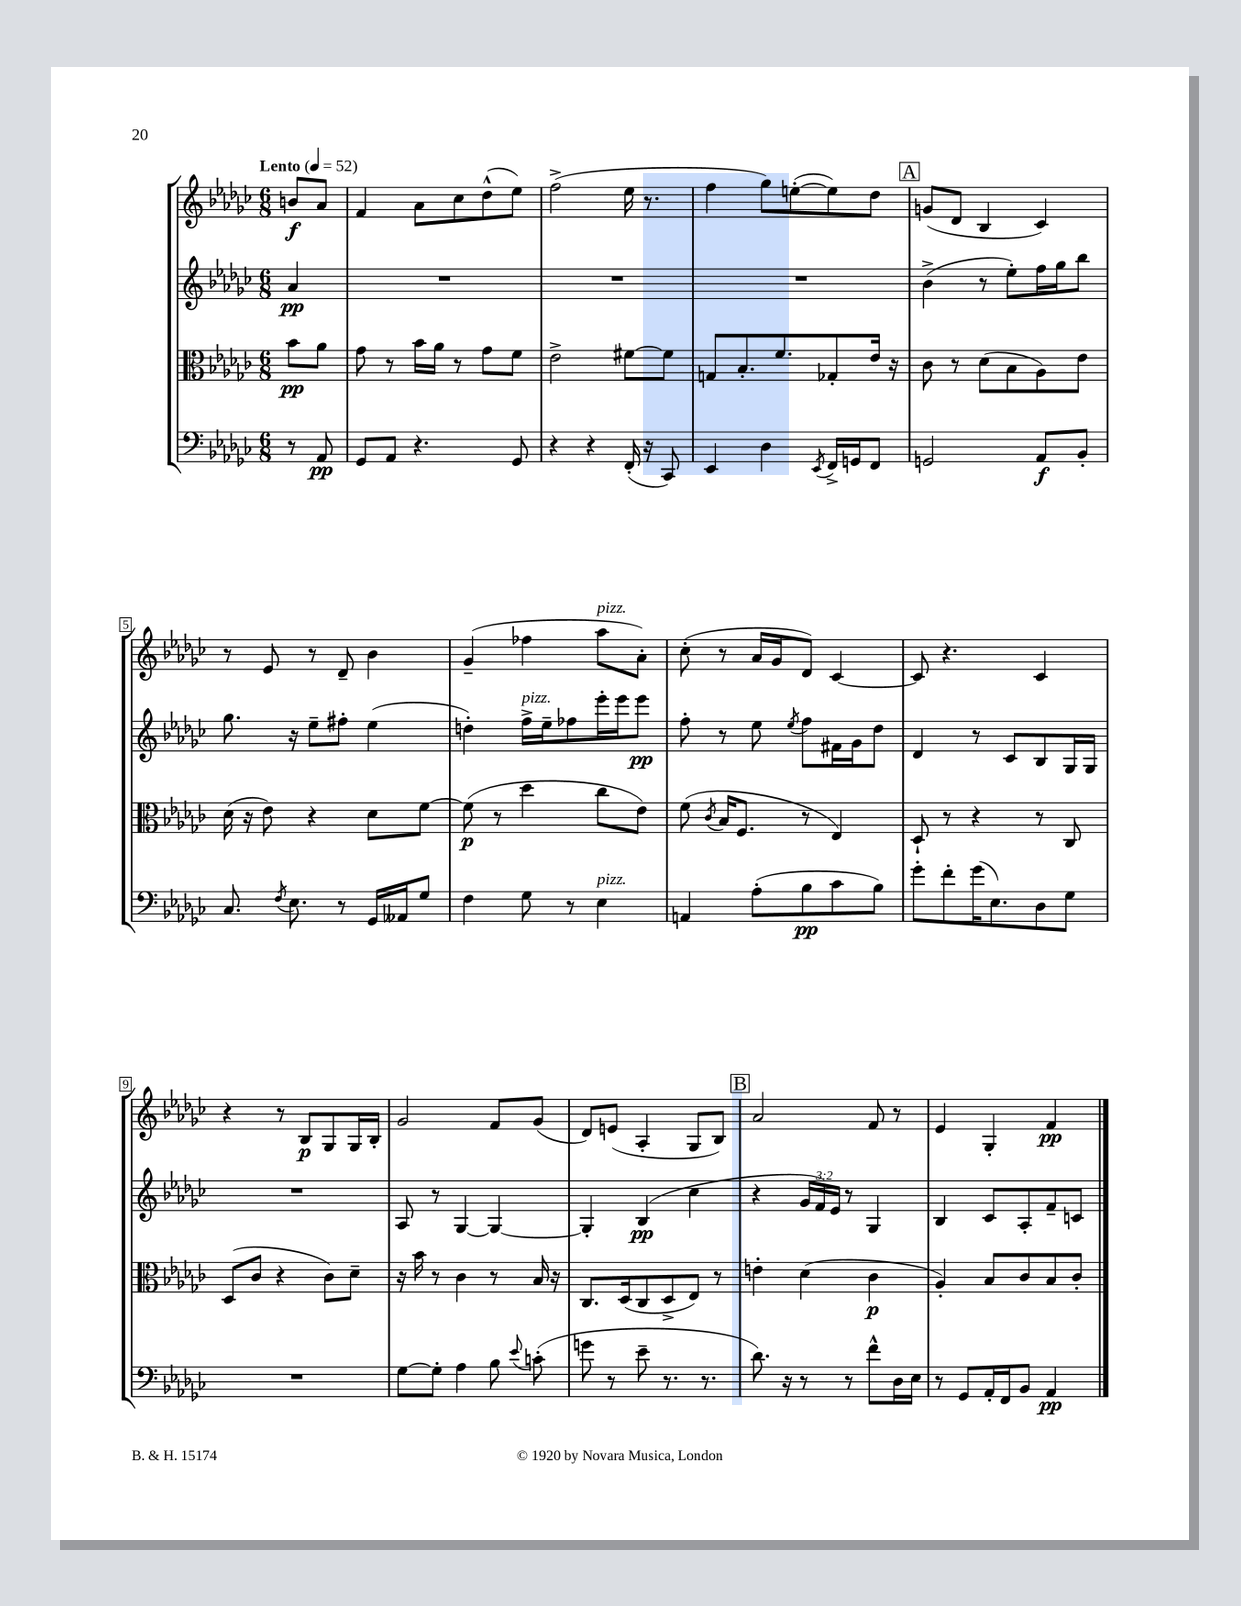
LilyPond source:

<<
\new StaffGroup <<
\new Staff = "s0" {
    \clef treble \key ges \major \numericTimeSignature \time 6/8 \partial 4 \tempo "Lento" 4 = 52
    \autoBeamOff b'8[\f aes'8] |
    f'4 aes'8[ ces''8 des''8-^( ees''8]) |
    f''2->( ees''16 r8. |
    f''4 ges''8[) e''8~-.( e''8) des''8] |
    \mark \markup { \box "A" } g'8[( des'8] bes4 ces'4) |
    r8 ees'8 r8 des'8-- bes'4 |
    ges'4--( fes''4 aes''8[^\markup { \italic "pizz." } aes'8]-.) |
    ces''8-.( r8 aes'16[ ges'16 des'8]) ces'4~ |
    ces'8 r4. ces'4 |
    r4 r8 bes8[\p ges8 ges16 bes16]-. |
    ges'2 f'8[ ges'8]( |
    des'8[) e'8]( aes4-. ges8[ bes8]) |
    \mark \markup { \box "B" } aes'2 f'8 r8 |
    ees'4 ges4-. f'4\pp \bar "|." |
}
\new Staff = "s1" {
    \clef treble \key ges \major \numericTimeSignature \time 6/8 \override Staff.TupletNumber.text = #tuplet-number::calc-fraction-text \partial 4
    \autoBeamOff aes'4\pp |
    R2. |
    R2. |
    R2. |
    \mark \markup { \box "A" } bes'4->( r8 ees''8[-.) f''16 ges''16 bes''8] |
    ges''8. r16 ees''8[-- fis''8]-. ees''4( |
    d''4-.) f''16[->^\markup { \italic "pizz." } ees''16-- fes''8 ees'''16-. ees'''16 ees'''8]\pp |
    f''8-. r8 ees''8 \acciaccatura { ees''8 } f''8[ fis'16 ges'16 des''8] |
    des'4 r8 ces'8[ bes8 ges16 ges16] |
    R2. |
    aes8 r8 ges4~ ges4~ |
    ges4-. bes4\pp( ces''4 |
    \mark \markup { \box "B" } r4 \tuplet 3/2 { ges'16[ f'16) ees'16] } r8 ges4 |
    bes4 ces'8[ aes8-. f'8-- c'8] \bar "|." |
}
\new Staff = "s2" {
    \clef alto \key ges \major \numericTimeSignature \time 6/8 \partial 4
    \autoBeamOff bes'8[\pp aes'8] |
    ges'8 r8 bes'16[ aes'16] r8 ges'8[ f'8] |
    ees'2-> fis'8[~ fis'8] |
    g8[ bes8.-. f'8. ges8-. ees'16] r16 |
    \mark \markup { \box "A" } ces'8 r8 des'8[( bes8 aes8) ees'8] |
    des'16( r16 ees'8) r4 des'8[ f'8]~ |
    f'8\p( r8 des''4 ces''8[ ees'8]) |
    f'8( \acciaccatura { ces'8 } bes16[ f8.] r8 ees4) |
    des8-! r8 r4 r8 ces8 |
    des8[( ces'8] r4 ces'8[) des'8]-- |
    r16 bes'16 r8 ces'4 r8 bes16 r16 |
    ces8.[ des16( ces8 des8-> ees8]) r8 |
    \mark \markup { \box "B" } e'4-. des'4( ces'4\p |
    aes4-.) bes8[ ces'8 bes8 ces'8]-. \bar "|." |
}
\new Staff = "s3" {
    \clef bass \key ges \major \numericTimeSignature \time 6/8 \partial 4
    \autoBeamOff r8 aes,8\pp |
    ges,8[ aes,8] r4. ges,8 |
    r4 r4 f,16-.( r16 ces,8) |
    ees,4 des4 \acciaccatura { ees,8 } f,16[-> g,16 f,8] |
    \mark \markup { \box "A" } g,2 aes,8[\f bes,8]-. |
    ces8. \acciaccatura { f8 } ees8. r8 ges,16[ aeses,16 ges8] |
    f4 ges8 r8 ees4^\markup { \italic "pizz." } |
    a,4 aes8[-.( bes8\pp ces'8 bes8]) |
    ges'8[-. f'8-. ges'16( ees8.) des8 ges8] |
    R2. |
    ges8[~ ges8]-. aes4 bes8 \appoggiatura { ees'8 } c'8-.( |
    g'8 r8 ees'8-- r8. r8. |
    \mark \markup { \box "B" } des'8.) r16 r8 r8 f'8[-^ des16 ees16] |
    r8 ges,8[ aes,16-. f,16 bes,8] aes,4\pp \bar "|." |
}
>>
>>
\layout { \context { \Score \override BarNumber.stencil = #(make-stencil-boxer 0.1 0.3 ly:text-interface::print) } }
